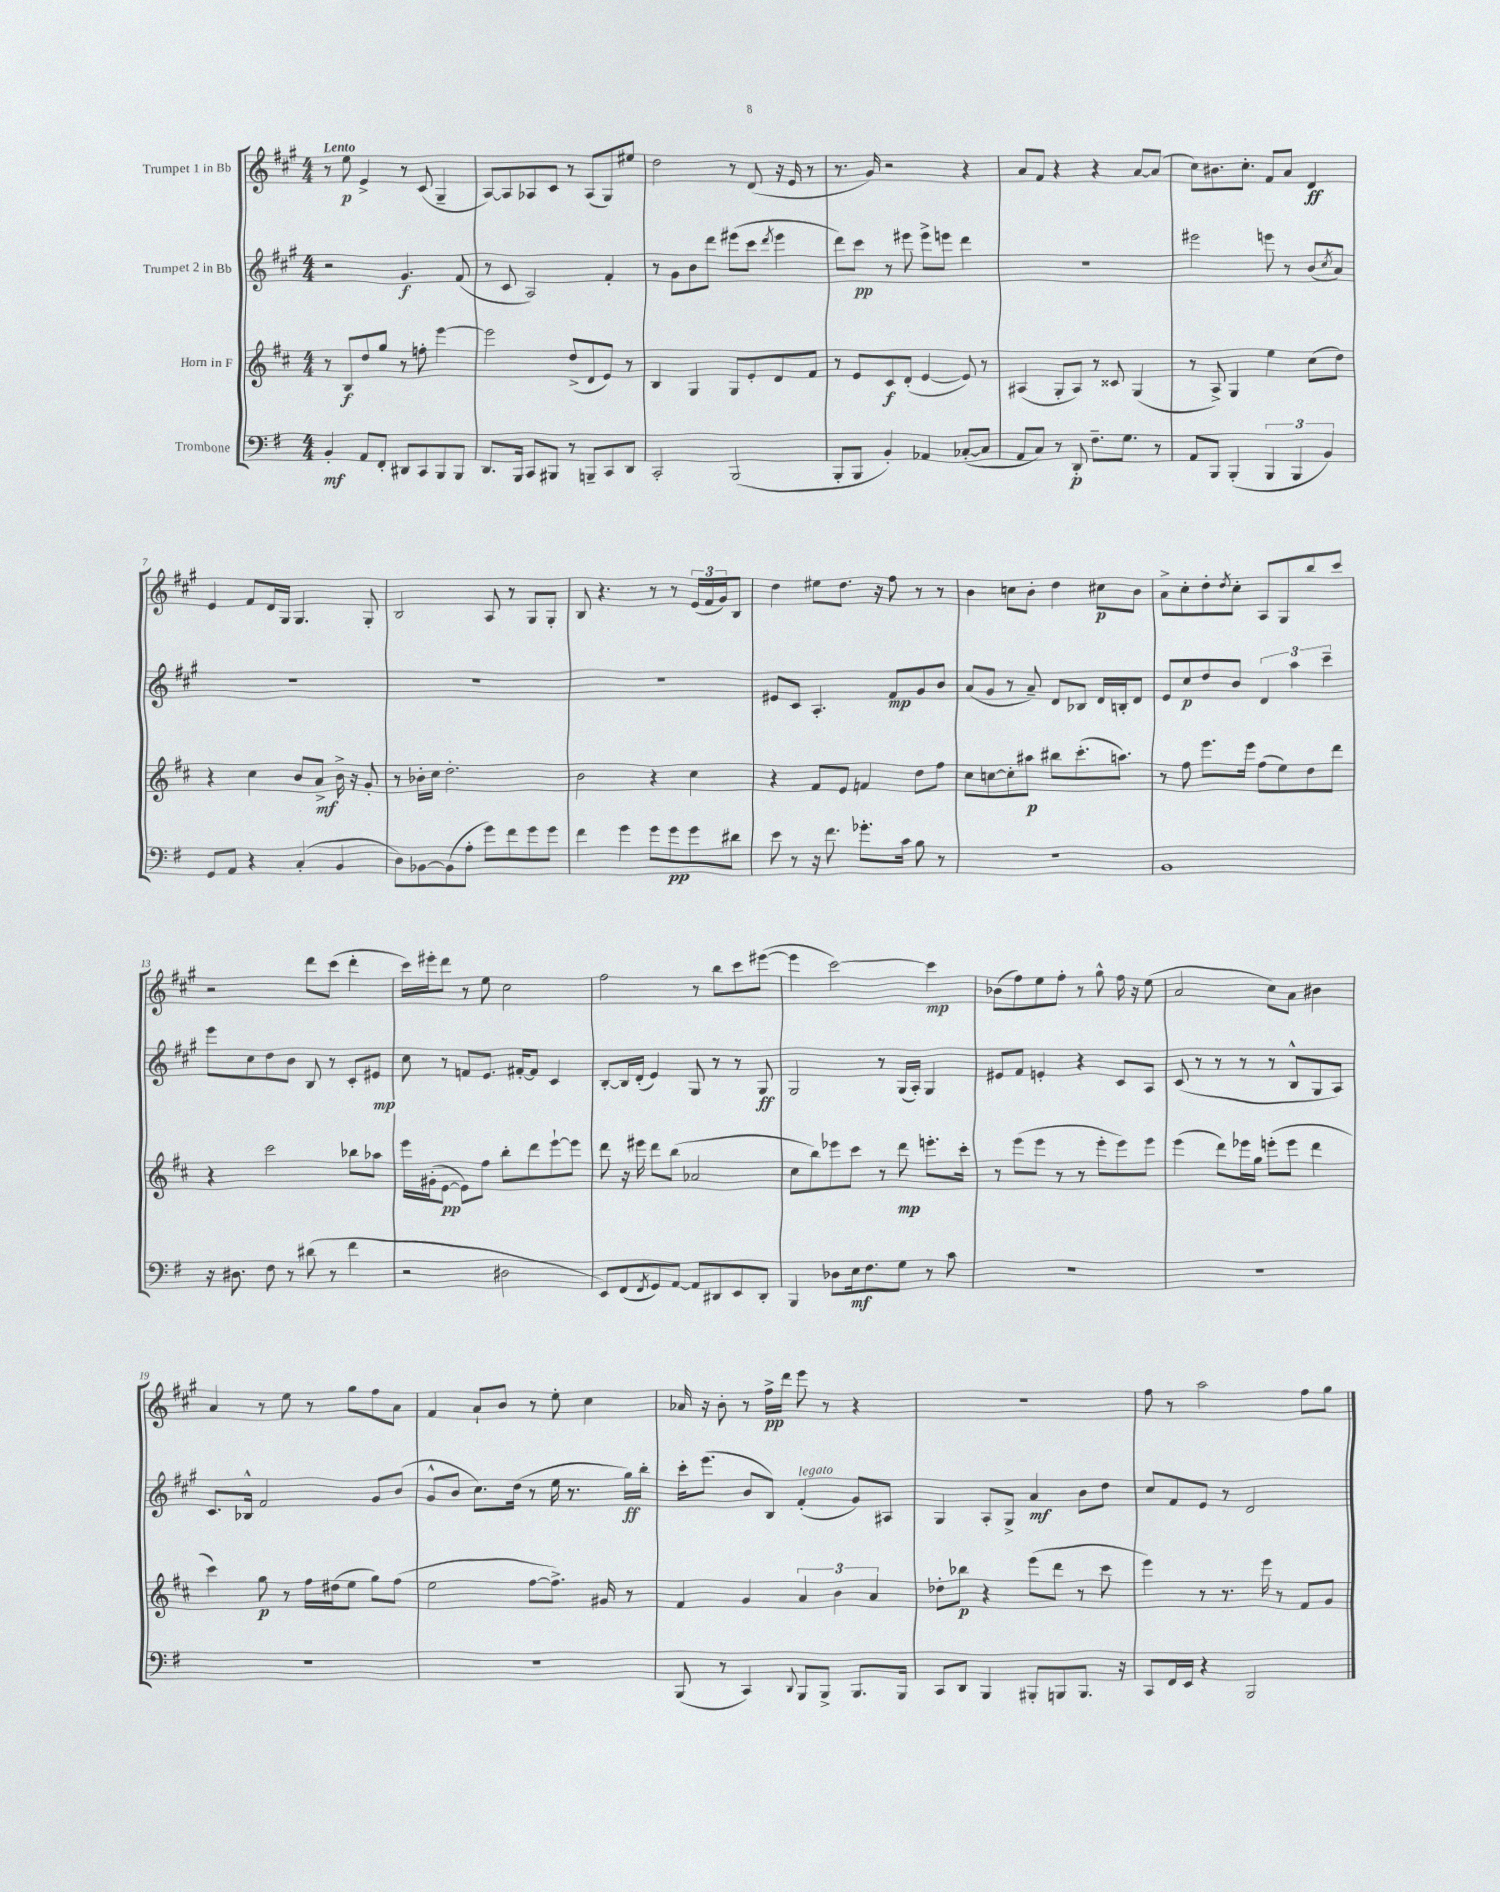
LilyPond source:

<<
\new StaffGroup <<
\new Staff = "s0" \with { instrumentName = "Trumpet 1 in Bb" } {
    \clef treble \key a \major \numericTimeSignature \time 4/4 \tempo "Lento"
    r8 e''8\p e'4-> r8 cis'8( gis4-- |
    a8~) a8 aes8 cis'8 r8 aes8( gis8) eis''8 |
    d''2 r8 d'8( r16 e'16 r8 |
    r8. gis'16) r2 r4 |
    a'8 fis'8 r4 r4 a'8~ a'8( |
    cis''8) bis'8. cis''8.-. fis'8 a'8 d'4\ff |
    e'4 fis'8 d'16 gis16 gis4. gis8-. |
    b2 a8 r8 gis8 gis8-. |
    b8 r4. r8 r8 \tuplet 3/2 { e'16( fis'16 gis'16) } b8 |
    d''4 eis''8 d''8. r16 fis''8 r8 r8 |
    b'4 c''8 b'8-. d''4 cis''8\p b'8 |
    a'8-> cis''8-. d''8-. \acciaccatura { d''8 } cis''8-. a8 gis8 b''8 cis'''8 |
    r2 d'''8 cis'''8( d'''4-. |
    cis'''16) eis'''16-. d'''8 r8 e''8 cis''2 |
    fis''2 r8 b''8 cis'''8 eis'''8~( |
    eis'''4 cis'''2~) cis'''4\mp |
    bes'8( fis''8) e''8 fis''8-. r8 gis''8-^ fis''16 r16 e''8( |
    a'2 cis''8) a'8 bis'4 |
    a'4 r8 e''8 r8 gis''8 fis''8 a'8 |
    fis'4 a'8-! b'8 r8 e''8-. cis''4 |
    aes'16 r16 b'8-. r8 fis''16->\pp d'''16 e'''8 r8 r4 |
    R1 |
    fis''8 r8 a''2 fis''8 gis''8 \bar "|." |
}
\new Staff = "s1" \with { instrumentName = "Trumpet 2 in Bb" } {
    \clef treble \key a \major \numericTimeSignature \time 4/4
    r2 gis'4.\f fis'8( |
    r8 cis'8 a2) fis'4-. |
    r8 gis'8 b'8 d'''8 eis'''8( cis'''8 \acciaccatura { d'''8 } eis'''4 |
    d'''8) cis'''8\pp r8 eis'''8 eis'''8-> e'''8 d'''4 |
    R1 |
    eis'''2 e'''8 r8 b'8( \acciaccatura { cis''8 } a'8) |
    R1 |
    R1 |
    R1 |
    eis'8 cis'8 a4.-. fis'8\mp gis'8 b'8 |
    a'8( gis'8 r8 a'8--) d'8 bes8 d'16 b16-. d'8 |
    e'8 cis''8\p d''8 b'8 \tuplet 3/2 { d'4 a''4 cis'''4-- } |
    e'''8 cis''8 d''8 b'8 b8 r8 cis'8-. eis'8\mp |
    cis''8 r8 f'8 e'8. fis'16~-. fis'8 cis'4 |
    b8~-. b16 d'16-.( e'4) gis8 r8 r8 gis8\ff |
    gis2 r8 gis16( a16-.) gis4 |
    eis'8 fis'8 e'4-. r4 cis'8 a8 |
    cis'8( r8 r8 r8 r8 b8-^ gis8 a8) |
    cis'8. bes16-^ fis'2 gis'8 b'8( |
    gis'8-^ b'8 cis''8.) d''16( r8 e''16 r8. gis''16\ff) b''16-. |
    cis'''16-. e'''8.( b'8 b8) fis'4-.^\markup { \italic "legato" }( gis'8) ais8 |
    gis4 a8-. gis8-> a'4\mf b'8 d''8 |
    cis''8 fis'8 e'8 r8 d'2 \bar "|." |
}
\new Staff = "s2" \with { instrumentName = "Horn in F" } {
    \clef treble \key d \major \numericTimeSignature \time 4/4
    r8 b8\f d''8 g''8 r8 f''8-. e'''4~ |
    e'''2 d''8->( d'8 e'8) r8 |
    b4 g4 g8 e'8-. d'8 fis'8 |
    r8 e'8 cis'8\f d'8-.( e'4~ e'8) r8 |
    ais4( g8-. ais8) r8 cisis'8 g4( |
    r8 a8->) g4 e''4 cis''8( d''8) |
    r4 cis''4 b'8 a'8->\mf b'16-> r16 g'8-. |
    r8 bes'16-. cis''16 d''2.-. |
    b'2 r4 cis''4 |
    r4 fis'8 e'8 f'4 d''8 fis''8 |
    cis''8 c''8~ c''8-. ais''8\p bis''8 cis'''8.-.( a''8.) |
    r8 fis''8 e'''8. e'''16 fis''8( e''8) d''8 d'''8 |
    r4 cis'''2 bes''8 aes''8 |
    e'''16 gis'16-.( e'8~\pp e'8) fis''8 b''8-. d'''8 e'''8~-! e'''8 |
    d'''8 r16 eis'''16 d'''8 b''8( aes'2 |
    cis''8 b''8) ees'''8 cis'''8 r8 d'''8\mp e'''8.-. cis'''16-. |
    r8 e'''8( e'''8 r8 r8 e'''8-. e'''8) e'''8 |
    e'''4( d'''8) ees'''16 g''16 e'''8-.( e'''8 d'''4 |
    cis'''4) g''8\p r8 fis''16 dis''16( e''8 g''8) fis''8( |
    e''2 fis''8~ fis''8.->) gis'16 r8 |
    fis'4 g'4 \tuplet 3/2 { a'4 b'4 a'4 } |
    des''8-. bes''8\p r4 e'''8( d'''8 r8 cis'''8 |
    e'''4) r8 r8. e'''16 r8 fis'8 g'8 \bar "|." |
}
\new Staff = "s3" \with { instrumentName = "Trombone" } {
    \clef bass \key g \major \numericTimeSignature \time 4/4
    b,4-.\mf a,8 fis,8-. dis,8 c,8 b,,8 b,,8 |
    d,8. b,,16 c,8 bis,,8 r8 b,,8-- c,8 d,8 |
    c,2-. b,,2( |
    b,,8-. b,,8 b,4-.) aes,4 ces8~-.( ces8 |
    a,8 c8) r8 d,8-.\p fis8.-- g8. r8 |
    a,8 b,,8 b,,4-.( \tuplet 3/2 { b,,4 b,,4 b,4) } |
    g,8 a,8 r4 c4-.( b,4 |
    d8) bes,8~ bes,8( a8-. g'8) fis'8 g'8 g'8 |
    fis'4 g'4 g'8 g'8\pp g'8 dis'8 |
    e'8 r8 r16 fis'8. ges'8.-. c'16 b8 r8 |
    R1 |
    b,1 |
    r16 dis8. fis8 r8 dis'8( r8 fis'4 |
    r2 dis2 |
    e,8) fis,8( \acciaccatura { fis,8 } g,8) a,8~ a,8 dis,8 e,8 dis,8-. |
    b,,4 des8 e16\mf fis8. g8 r8 c'8 |
    R1 |
    R1 |
    R1 |
    R1 |
    b,,8( r8 c,4) \appoggiatura { d,8 } b,,8 b,,8-> b,,8. b,,16 |
    c,8 d,8 b,,4 bis,,8-. b,,8 b,,8. r16 |
    c,8 fis,16 e,16 r4 b,,2 \bar "|." |
}
>>
>>
